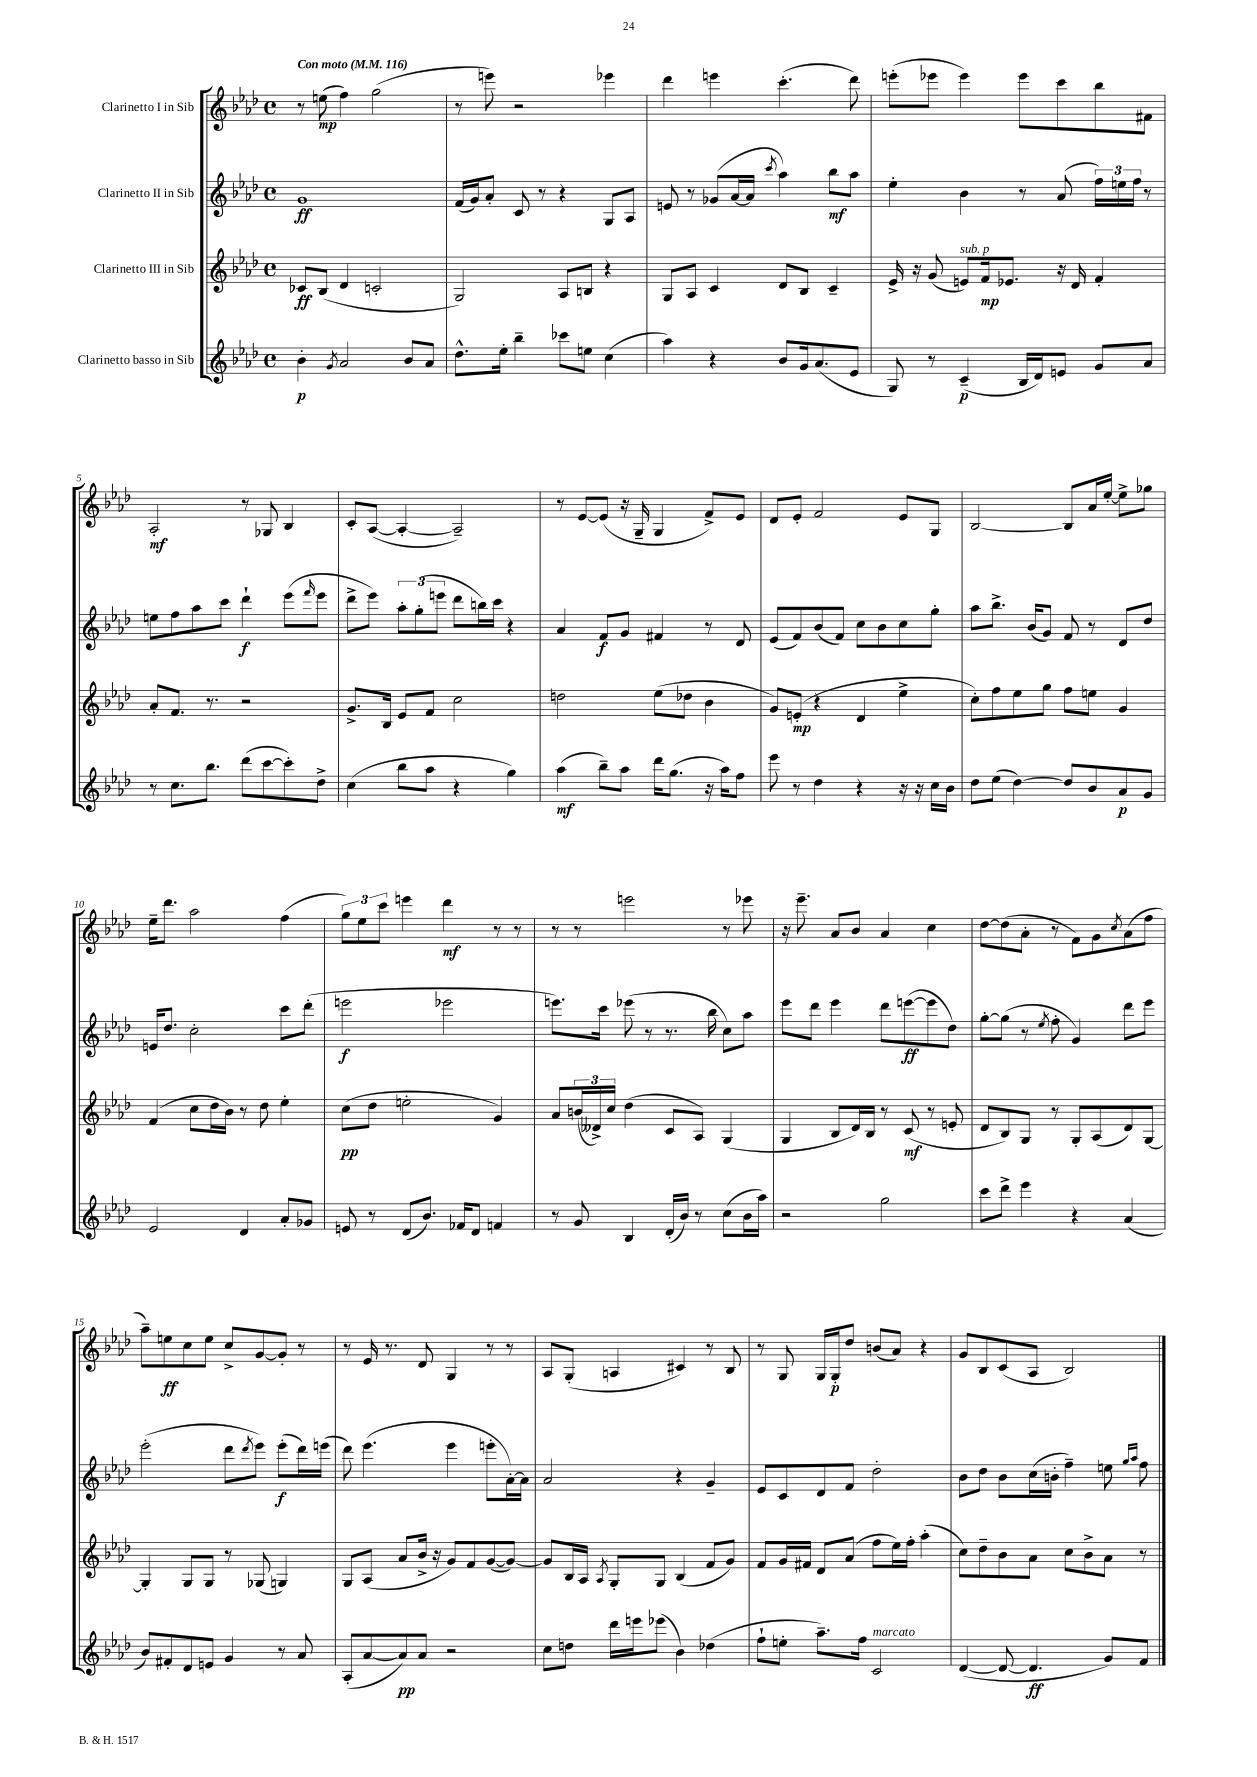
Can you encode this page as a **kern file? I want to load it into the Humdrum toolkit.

**kern	**dynam	**kern	**dynam	**kern	**dynam	**kern	**dynam
*part4	*part4	*part3	*part3	*part2	*part2	*part1	*part1
*staff4	*staff4	*staff3	*staff3	*staff2	*staff2	*staff1	*staff1
*I"Clarinetto basso in Sib	*	*I"Clarinetto III in Sib	*	*I"Clarinetto II in Sib	*	*I"Clarinetto I in Sib	*
*clefG2	*	*clefG2	*	*clefG2	*	*clefG2	*
*k[b-e-a-d-]	*	*k[b-e-a-d-]	*	*k[b-e-a-d-]	*	*k[b-e-a-d-]	*
*M4/4	*	*M4/4	*	*M4/4	*	*M4/4	*
*met(c)	*	*met(c)	*	*met(c)	*	*met(c)	*
*MM116	*	*MM116	*	*MM116	*	*MM116	*
=1	=1	=1	=1	=1	=1	=1	=1
!	!	!	!	!	!	!LO:TX:a:B:t=Con moto	!
4b-'\	p	8c-X/L	ff	1g	ff	8r	.
.	.	(8B-/J	.	.	.	(8een\	mp
8qg/	.	.	.	.	.	.	.
2a-/	.	4d-/	.	.	.	4ff\)	.
.	.	2cn'/	.	.	.	(2gg\	.
8b-/L	.	.	.	.	.	.	.
8a-/J	.	.	.	.	.	.	.
=2	=2	=2	=2	=2	=2	=2	=2
8.dd-^^\L	.	2G/)	.	(16f/LL	.	8r	.
.	.	.	.	16g/J)	.	.	.
.	.	.	.	8a-'/J	.	8eeen\)	.
16ee-'\Jk	.	.	.	.	.	.	.
4bb-~\	.	.	.	8c/	.	2r	.
.	.	.	.	8r	.	.	.
8ccc-X\L	.	8A-/L	.	4r	.	.	.
8een\J	.	8Bn/J	.	.	.	.	.
(4cc\	.	4r	.	8G/L	.	4eee-X\	.
.	.	.	.	8A-/J	.	.	.
=3	=3	=3	=3	=3	=3	=3	=3
4aa-\)	.	8G/L	.	8en/	.	4ddd-\	.
.	.	8A-/J	.	8r	.	.	.
4r	.	4c/	.	(8g-X/L	.	4eeen\	.
.	.	.	.	[16a-/L	.	.	.
.	.	.	.	16a-/JJ]	.	.	.
.	.	.	.	8qccc/	.	.	.
8b-/L	.	8d-/L	.	4aa-\)	.	(4.ccc'\	.
16g/k	.	8B-/J	.	.	.	.	.
(8.a-/	.	.	.	.	.	.	.
.	.	4c~/	.	8bb-\L	mf	.	.
8e-/J	.	.	.	8aa-\J	.	8ddd-\)	.
=4	=4	=4	=4	=4	=4	=4	=4
8G/)	.	16e-^/	.	4ee-'\	.	(8eeen'\L	.
.	.	16r	.	.	.	.	.
8r	.	(8g/	.	.	.	8eee-X\J	.
!	!	!LO:TX:a:i:t=sub. p	!	!	!	!	!
(4c~/	p	8en/L)	.	4b-\	.	4eee-\)	.
.	.	16f/k	mp	.	.	.	.
.	.	8.e-X/J	.	.	.	.	.
16B-/LL	.	.	.	8r	.	8eee-\L	.
16d-/J)	.	.	.	.	.	.	.
8en/J	.	16r	.	(8a-/	.	8ccc\	.
.	.	16d-/	.	.	.	.	.
8g/L	.	4f'/	.	24ff\LL)	.	8bb-\	.
.	.	.	.	24een\	.	.	.
.	.	.	.	24ff\JJ	.	.	.
8a-/J	.	.	.	8r	.	8f#X\J	.
!!LO:LB:g=z
=5	=5	=5	=5	=5	=5	=5	=5
8r	.	8a-'/L	.	8een\L	.	2A-'/	mf
8.cc\L	.	8.f/J	.	8ff\	.	.	.
.	.	.	.	8aa-\	.	.	.
8.bb-\J	.	8.r	.	.	.	.	.
.	.	.	.	8ccc\J	.	.	.
(8ddd-\L	.	2r	.	4ddd-`\	f	8r	.
[8ccc\	.	.	.	.	.	8G-X/	.
8ccc'\])	.	.	.	(8eee-\L	.	4B-/	.
.	.	.	.	16qqfff/	.	.	.
8dd-^\J	.	.	.	8eee-\J	.	.	.
=6	=6	=6	=6	=6	=6	=6	=6
(4cc\	.	8.g^/L	.	8ddd-^\L	.	8c'/L	.
.	.	.	.	8eee-\J)	.	([8A-/J	.
.	.	16B-/Jk	.	.	.	.	.
8bb-\L	.	8e-/L	.	12aa-'\L	.	4A-'/_	.
.	.	.	.	(12gg'\	.	.	.
8aa-\J	.	8f/J	.	.	.	.	.
.	.	.	.	12eeen\J	.	.	.
4r	.	2cc\	.	8ddd-\L	.	2A-~/])	.
.	.	.	.	16bbn\L)	.	.	.
.	.	.	.	16ccc\JJ	.	.	.
4gg\)	.	.	.	4r	.	.	.
=7	=7	=7	=7	=7	=7	=7	=7
(4aa-\	mf	2ddn\	.	4a-/	.	8r	.
.	.	.	.	.	.	[8e-/L	.
8bb-~\L)	.	.	.	8f/L	f	(8e-/J]	.
8aa-\J	.	.	.	8g/J	.	16r	.
.	.	.	.	.	.	16G~/	.
16ddd-\KL	.	(8ee-\L	.	4f#X/	.	4G/	.
(8.gg\J	.	.	.	.	.	.	.
.	.	8dd-X\J	.	.	.	.	.
16r	.	4b-\	.	8r	.	8f^/L)	.
16aa-\KL)	.	.	.	.	.	.	.
8ff\J	.	.	.	8d-/	.	8e-/J	.
=8	=8	=8	=8	=8	=8	=8	=8
8eee-\	.	8g/L)	.	(8e-/L	.	8d-/L	.
8r	.	(8en'/J	mp	8f/)	.	8e-'/J	.
4dd-\	.	4r	.	(8b-/	.	2f/	.
.	.	.	.	8f/J)	.	.	.
4r	.	4d-/	.	8cc\L	.	.	.
.	.	.	.	8b-\	.	.	.
16r	.	4ee-^\	.	8cc\	.	8e-/L	.
16r	.	.	.	.	.	.	.
16cc\LL	.	.	.	8gg'\J	.	8G/J	.
16b-\JJ	.	.	.	.	.	.	.
=9	=9	=9	=9	=9	=9	=9	=9
8dd-\L	.	8cc'\L)	.	8aa-\L	.	[2B-/	.
(8ee-\J	.	8ff\	.	8.bb-^\J	.	.	.
[4dd-\)	.	8ee-\	.	.	.	.	.
.	.	.	.	(16b-/KL	.	.	.
.	.	8gg\J	.	8g/J)	.	.	.
8dd-/L]	.	8ff\L	.	8f/	.	8B-/L]	.
8b-/	.	8een\J	.	8r	.	16a-/L	.
.	.	.	.	.	.	[16ee-'/JJ	.
8a-/	p	4g/	.	8d-/L	.	8ee-^\L]	.
8g/J	.	.	.	8dd-/J	.	8gg-X\J	.
!!LO:LB:g=z
=10	=10	=10	=10	=10	=10	=10	=10
2e-/	.	(4f/	.	16en/KL	.	16ee-~\KL	.
.	.	.	.	8.dd-/J	.	8.ddd-\J	.
.	.	8cc\L	.	2cc'\	.	2aa-\	.
.	.	16dd-\L	.	.	.	.	.
.	.	16b-\JJ)	.	.	.	.	.
4d-/	.	8r	.	.	.	.	.
.	.	8dd-\	.	.	.	.	.
8a-'/L	.	4ee-'\	.	8ccc\L	.	(4ff\	.
8g-X/J	.	.	.	(8ddd-'\J	.	.	.
=11	=11	=11	=11	=11	=11	=11	=11
8en/	.	(8cc\L	pp	2eeen\	f	12gg\L)	.
.	.	.	.	.	.	12ee-\	.
8r	.	8dd-\J	.	.	.	.	.
.	.	.	.	.	.	12ccc\J	.
(8d-/L	.	2een'\	.	.	.	4eeen\	.
8.b-/J)	.	.	.	.	.	.	.
.	.	.	.	2eee-X\	.	4ddd-\	mf
16f-X/KL	.	.	.	.	.	.	.
8d-/J	.	.	.	.	.	.	.
4fn/	.	4g/)	.	.	.	8r	.
.	.	.	.	.	.	8r	.
=12	=12	=12	=12	=12	=12	=12	=12
8r	.	8a-/L	.	8.eeen\L)	.	8r	.
8g/	.	(24bn/L	.	.	.	8r	.
.	.	24d--X^/)	.	.	.	.	.
.	.	.	.	16ccc\Jk	.	.	.
.	.	24cc/JJ	.	.	.	.	.
4B-/	.	(4dd-\	.	(8eee-X\	.	2eeen\	.
.	.	.	.	8r	.	.	.
(16d-'/LL	.	8c/L	.	8.r	.	.	.
16b-/JJ)	.	.	.	.	.	.	.
8r	.	8A-/J)	.	.	.	.	.
.	.	.	.	16bb-\	.	.	.
(8cc\L	.	(4G/	.	8cc\L)	.	8r	.
16b-\L	.	.	.	8aa-\J	.	8eee-X\	.
16aa-\JJ)	.	.	.	.	.	.	.
=13	=13	=13	=13	=13	=13	=13	=13
2r	.	4G/	.	8eee-\L	.	16r	.
.	.	.	.	.	.	8.eee-~\	.
.	.	.	.	8ddd-\J	.	.	.
.	.	8B-/L	.	4eee-\	.	8a-/L	.
.	.	16d-/L)	.	.	.	8b-/J	.
.	.	16B-/JJ	.	.	.	.	.
2gg\	.	8r	.	8ddd-\L	.	4a-/	.
.	.	(8c/	mf	([8eeen\	ff	.	.
.	.	8r	.	8eee\]	.	4cc\	.
.	.	8en'/	.	8dd-\J)	.	.	.
=14	=14	=14	=14	=14	=14	=14	=14
8ccc\L	.	8d-/L	.	[8gg'\L	.	[8dd-\L	.
8ddd-^\J	.	8B-/)	.	(8gg\J]	.	(8dd-\]	.
4eee-\	.	8G/J	.	8r	.	8a-'\J	.
.	.	.	.	8qee-/	.	.	.
.	.	8r	.	8ff'\	.	8r	.
4r	.	8G'/L	.	4g/)	.	8f\L)	.
.	.	(8A-/	.	.	.	8g\	.
.	.	.	.	.	.	8qcc/	.
(4a-/	.	8d-/)	.	8ddd-\L	.	(8a-\	.
.	.	[8G/J	.	8eee-\J	.	8ff\J	.
!!LO:LB:g=z
=15	=15	=15	=15	=15	=15	=15	=15
8b-/L)	.	4G'/]	.	(2eee-'\	.	8aa-~\L)	.
8f#X'/	.	.	.	.	.	8een\	ff
8d-/	.	8G/L	.	.	.	8cc\	.
8en/J	.	8G/J	.	.	.	8ee\J	.
4g/	.	8r	.	8ddd-\L	.	8cc^/L	.
.	.	.	.	8qddd-/	.	.	.
.	.	(8G-X/	.	8eee-\J)	.	[8g/	.
8r	.	4Gn/)	.	(8eee-'\L	f	8g'/J]	.
8a-/	.	.	.	16ddd-\L)	.	8r	.
.	.	.	.	(16eeen\JJ	.	.	.
=16	=16	=16	=16	=16	=16	=16	=16
(8A-'/L	.	8G/L	.	8ddd-\)	.	8r	.
[8a-/	.	(8A-/J	.	(4.eee-\	.	16e-/	.
.	.	.	.	.	.	8.r	.
8a-/])	pp	8a-/L	.	.	.	.	.
8a-/J	.	16b-^/Jk	.	.	.	8d-/	.
.	.	16r	.	.	.	.	.
2r	.	8g/L)	.	4eee-\	.	4G/	.
.	.	8f/	.	.	.	.	.
.	.	([8g/	.	8eeen'\L	.	8r	.
.	.	8g/J_)	.	[16a-'\L)	.	8r	.
.	.	.	.	16a-\JJ]	.	.	.
=17	=17	=17	=17	=17	=17	=17	=17
8cc\L	.	8g/L]	.	2a-/	.	8A-/L	.
8ddn\J	.	16B-/L	.	.	.	(8G'/J	.
.	.	16A-/JJ	.	.	.	.	.
.	.	8qA-/	.	.	.	.	.
16ddd-\LL	.	8G'/L	.	.	.	4An/	.
16eeen\J	.	.	.	.	.	.	.
(8eee-X\J	.	8G/J	.	.	.	.	.
4b-\)	.	(4B-/	.	4r	.	4c#X/)	.
(4dd-X\	.	8f/L	.	4g~/	.	8r	.
.	.	8g/J)	.	.	.	8B-/	.
=18	=18	=18	=18	=18	=18	=18	=18
8ff`\L	.	8f/L	.	8e-/L	.	8r	.
8een'\J	.	16g/L	.	8c/	.	8G/	.
.	.	16f#X/JJ	.	.	.	.	.
8.aa-~\L)	.	8d-/L	.	8d-/	.	16G/LL	.
.	.	.	.	.	.	16G'/J	p
.	.	(8a-/J	.	8f/J	.	8dd-/J	.
16ff\Jk	.	.	.	.	.	.	.
!LO:TX:a:i:t=marcato	!	!	!	!	!	!	!
2c/	.	8ff\L	.	2dd-'\	.	(8bn/L	.
.	.	16ee-\L)	.	.	.	8a-/J)	.
.	.	16ff'\JJ	.	.	.	.	.
.	.	(4aa-'\	.	.	.	4r	.
=19	=19	=19	=19	=19	=19	=19	=19
([4d-/	.	8cc\L)	.	8b-\L	.	8g/L	.
.	.	8dd-~\	.	8dd-\J	.	8B-/	.
8d-/_	.	8b-\	.	8b-\L	.	(8c/	.
4.d-/]	ff	8a-\J	.	(16cc\L	.	8A-/J	.
.	.	.	.	16bn'\JJ	.	.	.
.	.	8cc\L	.	4ff~\)	.	2B-/)	.
.	.	8b-^\	.	.	.	.	.
8g/L)	.	8a-\J	.	8een\	.	.	.
.	.	.	.	16qqgg/LL	.	.	.
.	.	.	.	16qqaa-/JJ	.	.	.
8f/J	.	8r	.	8ff\	.	.	.
==	==	==	==	==	==	==	==
*-	*-	*-	*-	*-	*-	*-	*-
